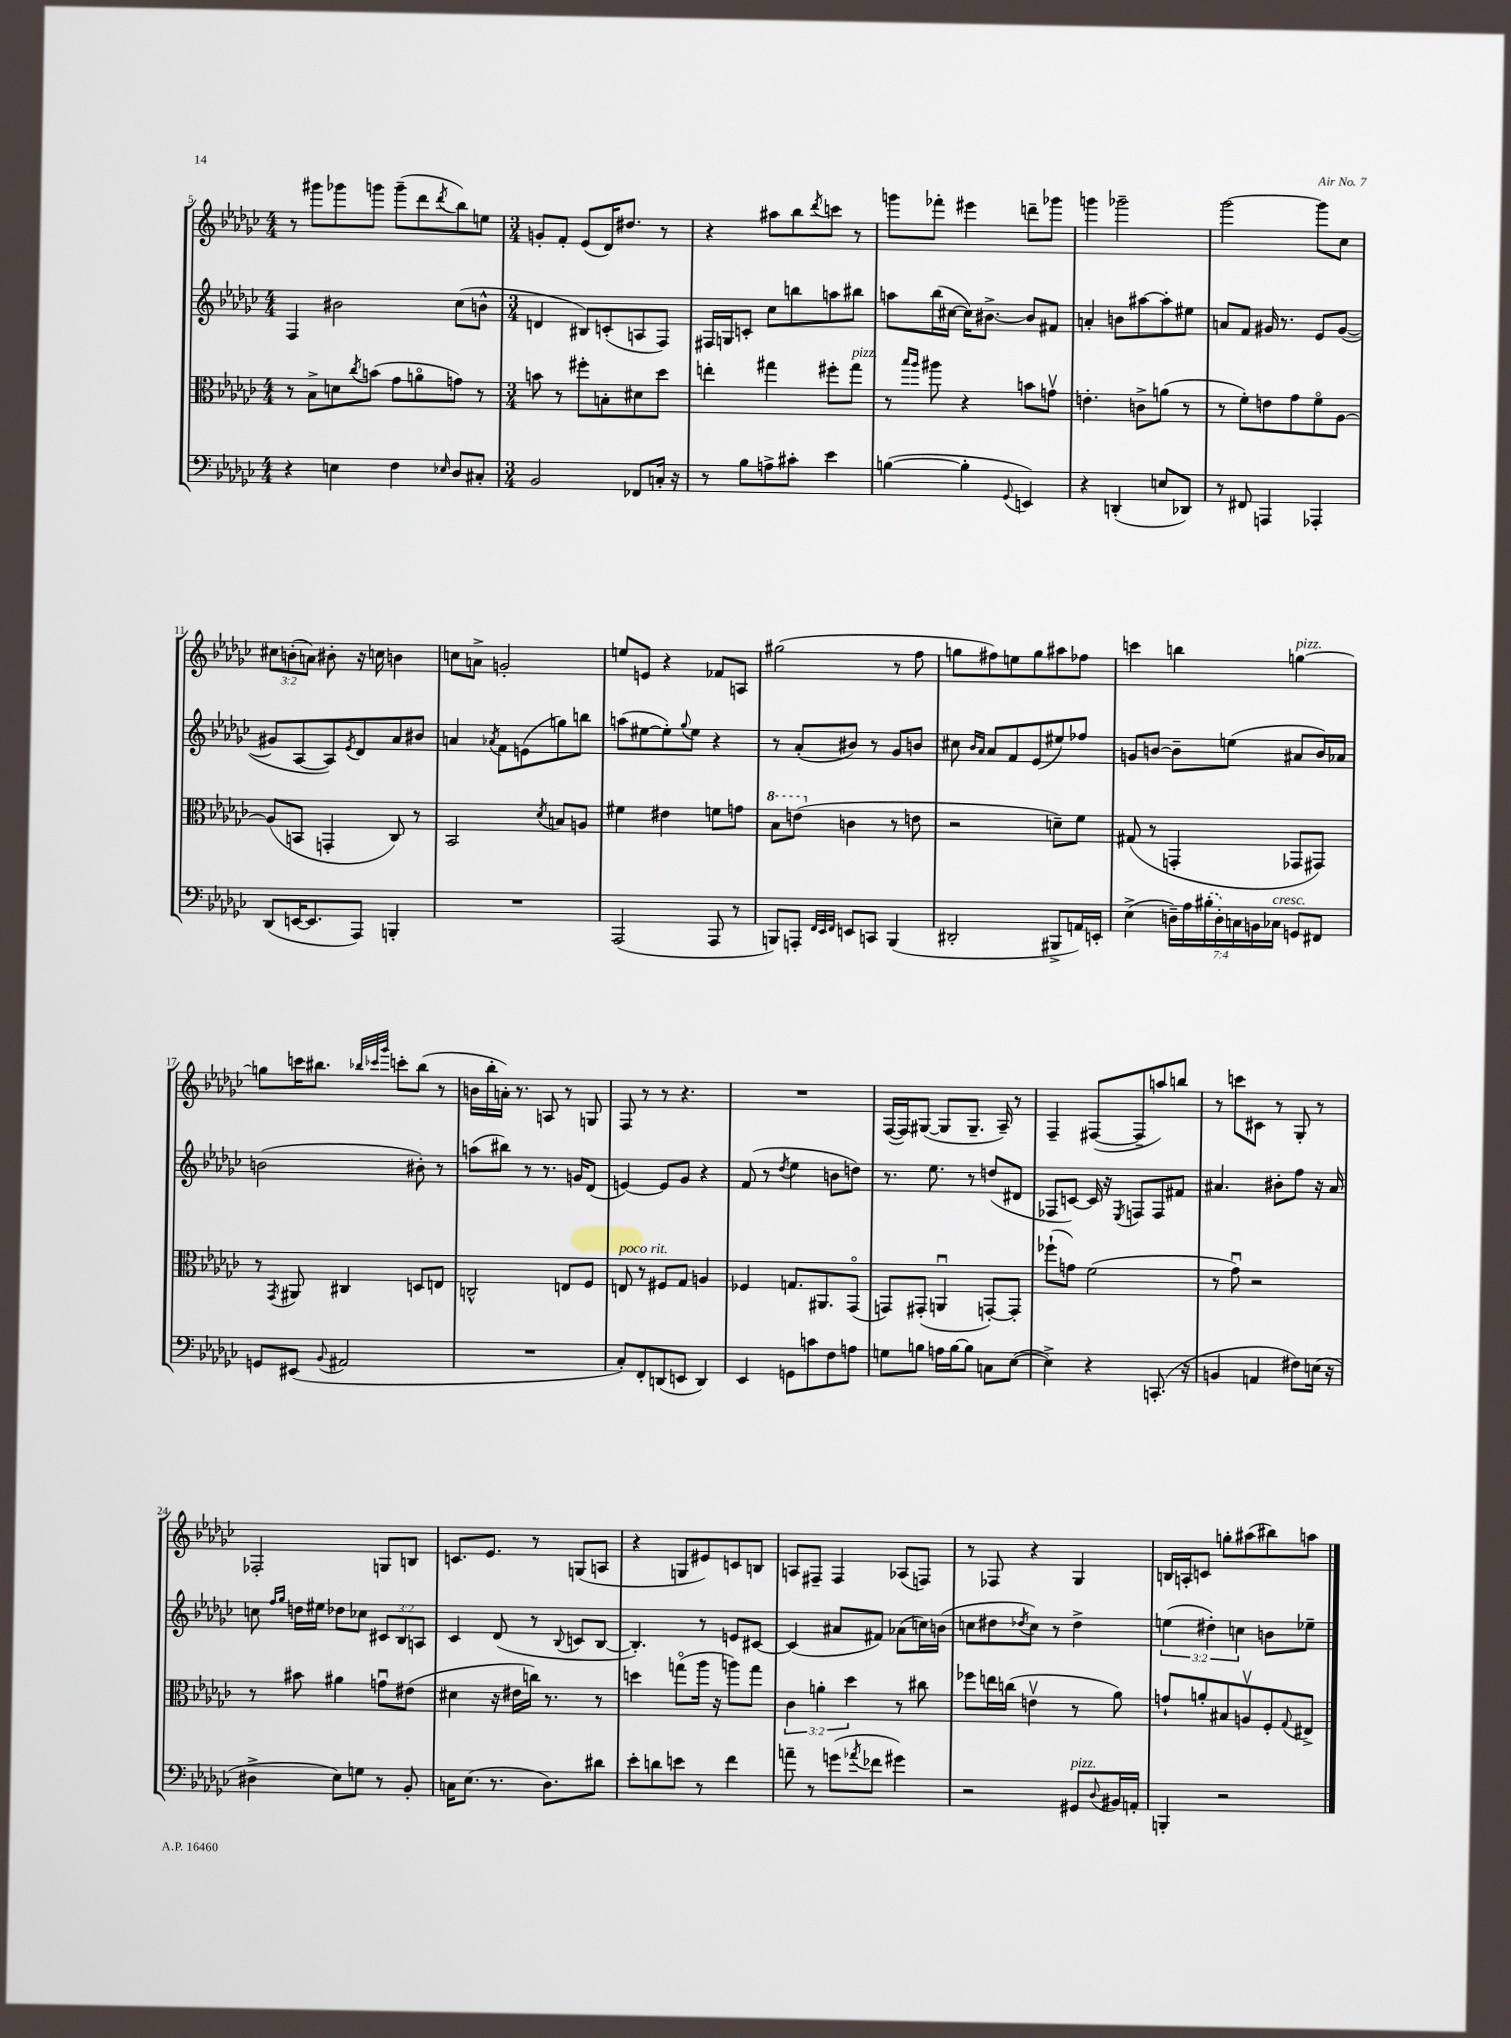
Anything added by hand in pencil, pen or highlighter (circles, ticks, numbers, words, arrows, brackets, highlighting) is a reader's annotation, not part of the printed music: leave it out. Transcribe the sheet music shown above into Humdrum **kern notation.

**kern	**kern	**kern	**kern
*staff4	*staff3	*staff2	*staff1
*clefF4	*clefC3	*clefG2	*clefG2
*k[b-e-a-d-g-c-]	*k[b-e-a-d-g-c-]	*k[b-e-a-d-g-c-]	*k[b-e-a-d-g-c-]
*M4/4	*M4/4	*M4/4	*M4/4
4r	8r	4F/	8r
.	8B-^\L	.	8ggg#\L
4E\	8d\	2b#\	8ggg-\
.	8qcc-/	.	.
.	(8b\J	.	8ggg\J
4F\	8g-\L	.	(8ggg~\L
.	8ao\	.	8ddd-\
16qqE-/	.	.	8qddd-/
8D-/L	8g\J)	(8cc-\L	8bb-\)
8C#'/J	8r	8b^^\J	8ee\J
=	=	=	=
*M3/4	*M3/4	*M3/4	*M3/4
2BB-/	8b\	4d/	8g'/L
.	8r	.	8f'/J
.	8ff#'\L	8B#/L)	(8e-/L
.	8B'\	(8c'/	16d-/K)
.	.	.	8.dd#/J
8FF-/L	8d#\	8A/	.
16C'/Jk	8dd-\J	8F/J)	8r
16r	.	.	.
=	=	=	=
8r	4ee'\	16F#/LL	4r
.	.	16G/J	.
8B-\L	.	8c'/J	.
8A^\	4gg#\	8cc-\L	8aa#\L
8c#'\J	.	8bb\	8bb-\
.	.	.	8qddd-/
4e-\	8ff#'\L	8aa\	8ccc\J
.	8gg#\J	8bb#\J	8r
=	=	=	=
([4B\	8r	8aa\L	8ggg\L
.	16qqbb-/LL	.	.
.	16qqaa-/JJ	.	.
.	8aa#\	(16bb-\L	8fff-'\J
.	.	[16cc#\JJ	.
4B'\]	4r	16cc#\]LK)	4eee#\
.	.	[8.b#^\J	.
8qqGG-/	.	.	.
4EE/)	8b\L	8b#/]L	8ddd~\L
.	8gv\J	8f#/J	8ggg-\J
=	=	=	=
4r	4.e'\	4a'/	4ggg\
(4DD'/	.	8b\L	2ggg-~\
.	8c^\L	[8aa#\	.
8E/L	(8a\J	8aa#'\]	.
8DD-/J)	8r	8ee#\J	.
=	=	=	=
8r	8r	8a/L	[2ggg-\
8FF#/	8f'\L)	8f/J	.
4AAA/	8e\	16g#/	.
.	.	8.r	.
.	8g-\	.	.
4AAA-'/	8fo\	8e-/L	8ggg-\]L
.	[8A-\J	([8g#/J	8cc-\J
=	=	=	=
(8DD-/L	(8A-/]L	8g#/]L	12cc#\L
.	.	.	(12b'\
[16EE/K	8BB/J	[8A-/	.
.	.	.	12a\J)
8.EE/]	.	.	.
.	4GG'/	8A-/])	8b#'\
.	.	8qe-/	.
8AAA-/J)	.	8d-/	16r
.	.	.	16cc\
4BBB'/	8C-/)	8a-/	4b\
.	8r	8b#/J	.
=	=	=	=
2.r	2BB-/	4a/	8cc\L
.	.	.	8a^\J
.	.	8qa-/	.
.	.	8f\L	2g'/
.	.	(8e\	.
.	8qd-/	.	.
.	8B/L	8gg\)	.
.	8A/J	8bb\J	.
=	=	=	=
(2AAA-/	4f#\	(8aa\L	8ee/L
.	.	[8ee#\	8e/J
.	4e#\	8ee#'\])	4r
.	.	8qqgg-/	.
.	.	8ee#\J	.
8AAA-/	8f\L	4r	8f-/L
8r	8g\J	.	8A/J
=	=	=	=
8BBB/L)	8b-\L	8r	(2gg#\
8AAA'/J	(8ee\J	(8a-'/L	.
32qqFF/LLL	.	.	.
32qqEE-/	.	.	.
32qqFF/JJJ	.	.	.
8EE/L	4c\	8b#/J)	.
8CC/J	.	8r	.
(4BBB/	8r	8g-/L	8r
.	8e\	8b/J	8ff\
=	=	=	=
2DD#'/	2r	8cc#\	8gg\L
.	.	16qqb-/LL	.
.	.	16qqa-/JJ	.
.	.	8a-/L	8ff#\)
.	.	8f/	8ee\
.	.	(8e-/	8gg\
8BBB#^/L	8d~\L)	8ee#/)	8aa#\
16AA/L)	8f\J	8ff-/J	8ff-\J
16EE'/JJ	.	.	.
=	=	=	=
(4E-^\	(8G#/	8g/L	4ccc\
.	8r	[8b/J	.
28D~\LL)	4GG'/	8b~\]L	4bb\
28A-\	.	.	.
(28B#'\	.	.	.
28D'\)	.	.	.
.	.	(8ee\J	.
28C\	.	.	.
28BB\	.	.	.
28C-\JJ	.	.	.
8GG/L	8GG-/L	8a#/L	[4gg\
8FF#/J	8GG#/J)	16b/L)	.
.	.	16a-/JJ	.
=	=	=	=
8GG/L	8r	(2b\	8gg\]L
.	8qGG-/	.	.
(8EE#/J	8AA#/	.	16ccc\K
.	.	.	8.bb#\J
8qqBB-/	.	.	.
2AA#/	4C#/	.	.
.	.	.	32qqbb-/LLL
.	.	.	32qqccc-/
.	.	.	32qqggg-/JJJ
.	.	.	8ccc'\L
.	8D/L	8b#'\)	(8bb-\J
.	8E/J	8r	8r
=	=	=	=
2.r	2C^^/	(8aa\L	16b\LL
.	.	.	16bb-'\
.	.	8bb#\J)	16a'\JJ)
.	.	.	8.r
.	.	8r	.
.	.	8.r	8A/
.	8E/L	.	8r
.	.	16g/LK	.
.	8F/J	(8d-/J	8G/
=	=	=	=
8C-'/L)	8E/	[4e/)	8F/
8FF'/	8r	.	8r
(8DD/	8F#/L	8e/]L	8r
8EE/J	8G-/J	8g-/J	4.r
4DD/)	4A/	4r	.
=	=	=	=
4EE-/	4F-/	(8f/	2.r
.	.	8r	.
.	.	8qdd-/	.
8GG\L	8.G/L	4ee-\	.
8c\	.	.	.
.	8.AA#/	.	.
8F\	.	8b\L	.
8A\J	(8GG-o/J	8dd\J)	.
=	=	=	=
8G\L	8GG/L)	8.r	([16F/LL
.	.	.	16F/]J)
8B\J	(8GG#'/J	.	([8G#/J
.	.	8.ee-\	.
16A\LL	4AAu/	.	8G#/]L
[16B\J	.	.	.
8B\]J	.	8r	8.G#~/J
8C\L	[8GG'/L)	(8dd/L	.
.	.	.	16A-~/)
([8E-\J	8GG'/]J	8d#/J	8r
=	=	=	=
4E-^\])	(8ff-`\L	8F-/L	4F~/
.	8g\J)	[8c/J)	.
4r	(2f\	16c/]	([8F#/L
.	.	16r	.
.	.	8qE-/	.
.	.	8F/L	8F#~/]
(8.CC'/	.	8F/	8aa/)
.	.	8f#/J	8bb/J
16r	.	.	.
=	=	=	=
4BB/	8r	4.a#/	8r
.	8g-u\)	.	8ccc\L
4AA/	2r	.	8c#\J
.	.	8b#'\L	8r
8F#\L)	.	8ff\J	8G-'/
(16E\Jk	.	16r	8r
16r	.	16a#/	.
=	=	=	=
4D#^\	8r	8cc\	2F-'/
.	.	16qqff/LL	.
.	.	16qqgg-/JJ	.
.	8b#\	16dd\LL	.
.	.	16ee#\JJ	.
8E-\L)	4a#\	8dd-\L	.
8G\J	.	8cc-\J	.
8r	8gu\L	12c#/L	8G/L
.	.	12B-/	.
8BB-'/	(8e#\J	.	8B/J
.	.	12A/J	.
=	=	=	=
16C\LK	4d#\	4c-/	8.c/L
(8.E-\J	.	.	.
.	.	.	8.e-/J
8.r	16r	(8d-/	.
.	16e#\LL	.	.
.	16cc\JJ)	8r	8r
8.D-\L)	8.r	.	.
.	.	8qqB-/	.
.	.	8c/L	(8G/L
8d#\J	8r	[8B-/J	8A/J
=	=	=	=
8e-'\L	4dd\	4.B-'/])	4r
8d\	.	.	.
8e\J	(8ggo\L	.	8G/L
8r	16aa-\Jk	8r	8e#/)
.	16r	.	.
4f\	8aa\L)	8e/L	8c/
.	8gg\J	[8c#/J	8B/J
=	=	=	=
8a~\	6c-\	(4c#/]	8A/L
8r	.	.	8F#~/J
.	6a'\	.	.
(8g\L	.	8a#/L	4F#/
.	6dd-\	.	.
8qa-/	.	.	.
8f-\J	.	8f#/J)	.
4g#\)	8r	(8a-\L	(8A-/L
.	8cc#\	16cc\L)	8F/J)
.	.	(16b\JJ	.
=	=	=	=
2r	8ff-\L	8cc\L	8r
.	16ee\L	8dd#\	8F-/
.	(16cc\JJ	.	.
.	.	8qdd-/	.
.	4ev\	8cc\J)	4r
.	.	8r	.
8GG#/L	8r	4dd-^\	4G-/
8qqD-/	.	.	.
16BB#/L	8a-\)	.	.
16AA'/JJ	.	.	.
=	=	=	=
4BBB'/	8g`/L	(6ee\	16B/LL
.	.	.	16A'/J
.	8a'/	.	8c/J
.	.	6dd#'\)	.
2r	8B#/	.	8gg'\L
.	.	6cc\	.
.	8Av/	.	(8aa#\
.	8F'/	8b\L	8bb#\)
.	8qqG-/	.	.
.	8E#^/J	8ee-~\J	8aa\J
==	==	==	==
*-	*-	*-	*-
